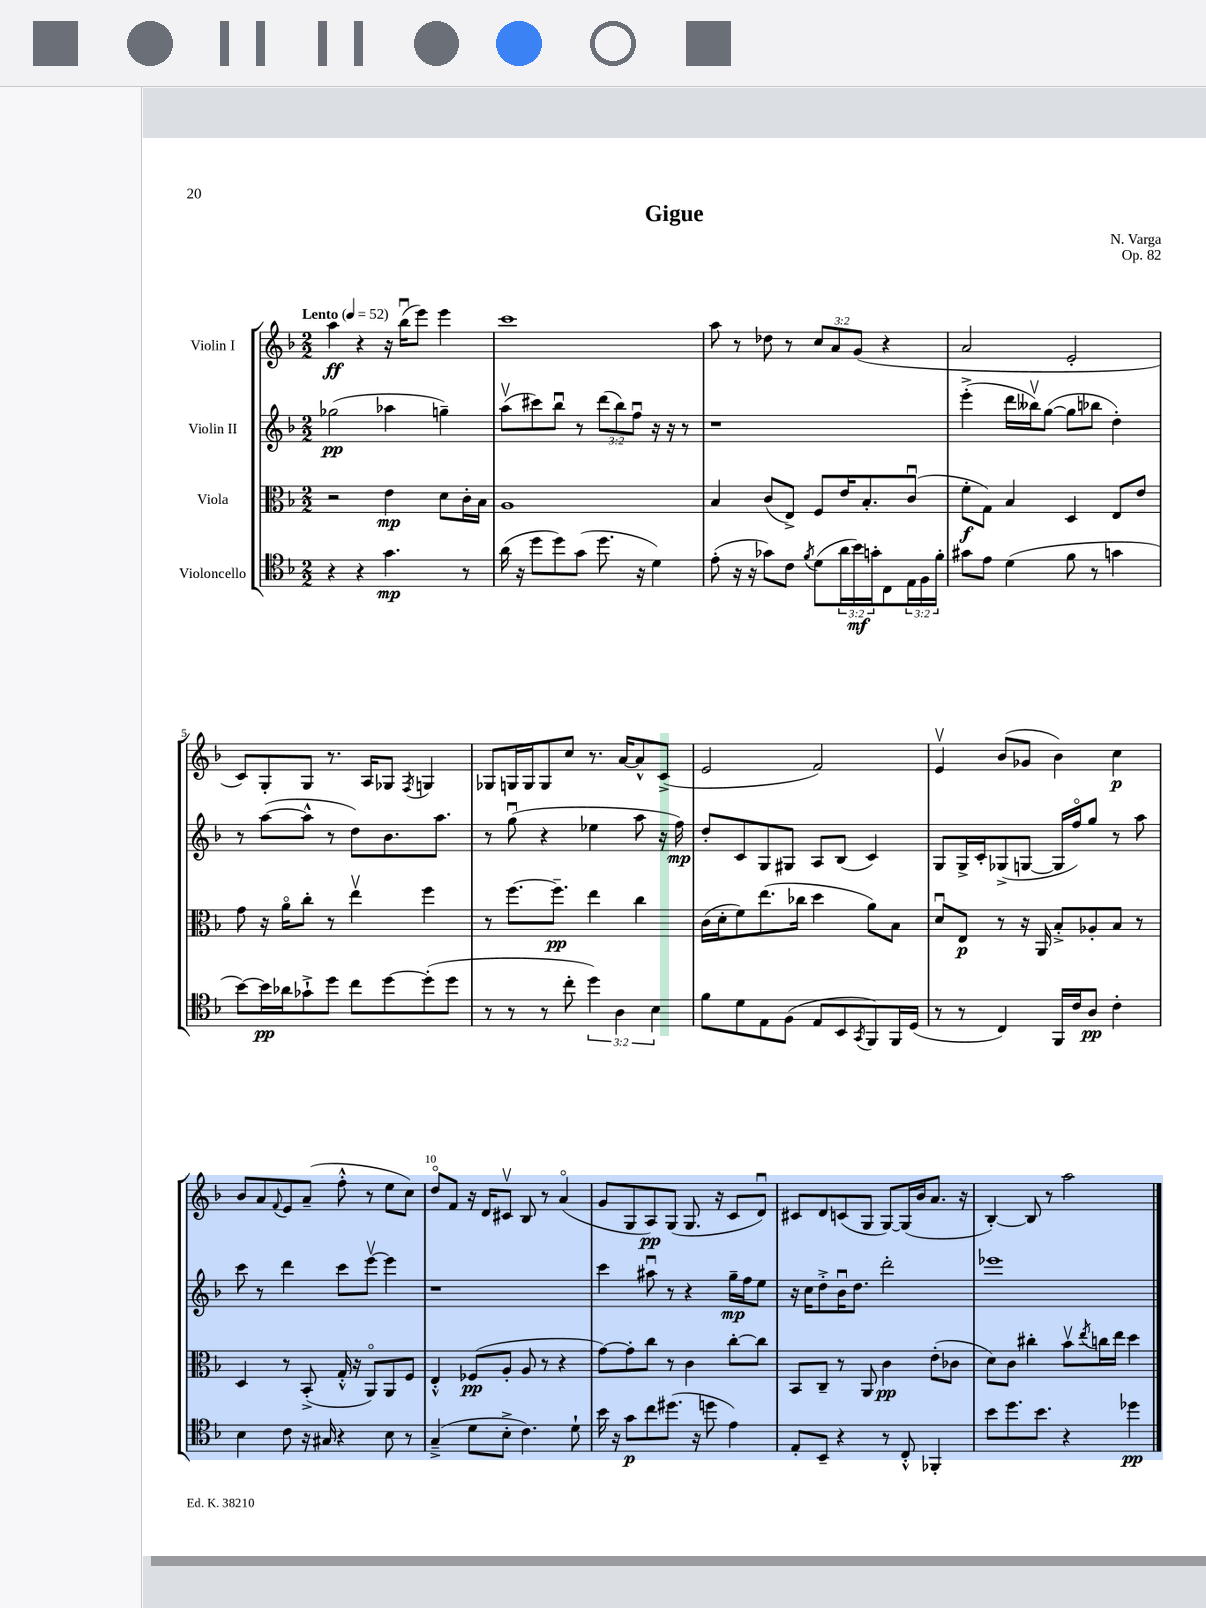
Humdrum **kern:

**kern	**dynam	**kern	**dynam	**kern	**dynam	**kern	**dynam
*part4	*part4	*part3	*part3	*part2	*part2	*part1	*part1
*staff4	*staff4	*staff3	*staff3	*staff2	*staff2	*staff1	*staff1
*I"Violoncello	*	*I"Viola	*	*I"Violin II	*	*I"Violin I	*
*clefC4	*	*clefC3	*	*clefG2	*	*clefG2	*
*k[b-]	*	*k[b-]	*	*k[b-]	*	*k[b-]	*
*M2/2	*	*M2/2	*	*M2/2	*	*M2/2	*
*MM52	*	*MM52	*	*MM52	*	*MM52	*
=1	=1	=1	=1	=1	=1	=1	=1
!	!	!	!	!	!	!LO:TX:a:B:t=Lento	!
4r	.	2r	.	(2gg-X\	pp	4aa\	ff
4r	.	.	.	.	.	4r	.
4.g\	mp	4e\	mp	4aa-X\	.	16r	.
.	.	.	.	.	.	(16bb-u\KL	.
.	.	.	.	.	.	8eee\J)	.
.	.	8d\L	.	4ggn~\)	.	4eee\	.
8r	.	16c'\L	.	.	.	.	.
.	.	16B-\JJ	.	.	.	.	.
=2	=2	=2	=2	=2	=2	=2	=2
(16a\	.	1A	.	(8aav\L	.	1ccc	.
16r	.	.	.	.	.	.	.
8dd\L	.	.	.	8ccc#X\)	.	.	.
8dd\)	.	.	.	8bb-u\J	.	.	.
(8g\J	.	.	.	8r	.	.	.
8.dd\	.	.	.	(12ddd\L	.	.	.
.	.	.	.	12bb-\)	.	.	.
.	.	.	.	12ffu\J	.	.	.
16r	.	.	.	.	.	.	.
4d\)	.	.	.	16r	.	.	.
.	.	.	.	16r	.	.	.
.	.	.	.	8r	.	.	.
=3	=3	=3	=3	=3	=3	=3	=3
(8e'\	.	4B-/	.	1r	.	8aa\	.
16r	.	.	.	.	.	8r	.
16r	.	.	.	.	.	.	.
8g-X\L)	.	(8c/L	.	.	.	8dd-X\	.
8c\J	.	8E^/J)	.	.	.	8r	.
8qf/	.	.	.	.	.	.	.
(8d\L	.	8F/L	.	.	.	12cc/L	.
.	.	.	.	.	.	12a/	.
24a\L	.	16e/K	.	.	.	.	.
24b-\)	mf	.	.	.	.	(12g/J	.
.	.	8.B-'/	.	.	.	.	.
24gn'\J	.	.	.	.	.	.	.
8C\	.	.	.	.	.	4r	.
24E\L	.	(8cu/J	.	.	.	.	.
24F\	.	.	.	.	.	.	.
24f'\JJ	.	.	.	.	.	.	.
=4	=4	=4	=4	=4	=4	=4	=4
8g#X\L	.	8f'\L	f	(4eee'^\	.	2a/	.
8e\J	.	8G\J)	.	.	.	.	.
(4d\	.	4B-/	.	16ddd\LL	.	.	.
.	.	.	.	16bb--Xv\J)	.	.	.
.	.	.	.	([8gg\J	.	.	.
8f\	.	4D/	.	8gg\L]	.	2e'/	.
8r	.	.	.	8bb-X\J	.	.	.
4gn\	.	8E/L	.	4dd'\)	.	.	.
.	.	8e/J	.	.	.	.	.
!!LO:LB:g=z
=5	=5	=5	=5	=5	=5	=5	=5
[8b-\L)	.	8g\	.	8r	.	8c/L)	.
16b-\L]	pp	16r	.	([8aa\L	.	8G'/	.
16a-X\J	.	16a\KL	.	.	.	.	.
8g-X`^\	.	8cc'\J	.	8aa^^\J]	.	8G/J	.
8dd\J	.	8r	.	8r	.	8.r	.
8cc\L	.	4eev\	.	8dd\L)	.	.	.
.	.	.	.	.	.	16A/KL	.
[8dd\	.	.	.	8.b-\	.	8G-X/J	.
.	.	.	.	.	.	8qF/	.
(8dd'\]	.	4ff\	.	.	.	4Gn/	.
.	.	.	.	8.aa\J	.	.	.
8dd\J	.	.	.	.	.	.	.
=6	=6	=6	=6	=6	=6	=6	=6
8r	.	8r	.	8r	.	8G-X/L	.
8r	.	[8.ff\L	.	(8ggu\	.	16Gn/L	.
.	.	.	.	.	.	16G/J	.
8r	.	.	.	4r	.	8G/	.
.	.	8.ff~\J]	pp	.	.	.	.
8cc'\	.	.	.	.	.	8cc/J	.
6dd\)	.	4ee\	.	4ee-X\	.	8.r	.
6A\	.	.	.	.	.	.	.
.	.	.	.	.	.	[16a/KL	.
.	.	4cc\	.	8aa\	.	8a^^/]	.
6B-\	.	.	.	.	.	.	.
.	.	.	.	16r	.	(8c^/J	.
.	.	.	.	16ff\)	mp	.	.
=7	=7	=7	=7	=7	=7	=7	=7
8f\L	.	(16c\LL	.	8dd'/L	.	2e/	.
.	.	16d'\J	.	.	.	.	.
8d\	.	8f\)	.	8c/	.	.	.
8E\	.	(8.ee\	.	8G/	.	.	.
(8F\J	.	.	.	8G#X/J	.	.	.
.	.	16cc-X\Jk	.	.	.	.	.
8E/L	.	4dd\	.	8A/L	.	2f/)	.
8BB-/	.	.	.	(8B-/J	.	.	.
8qGG/	.	.	.	.	.	.	.
8FF/)	.	8a\L)	.	4c/)	.	.	.
16FF/L	.	8B-\J	.	.	.	.	.
(16D/JJ	.	.	.	.	.	.	.
=8	=8	=8	=8	=8	=8	=8	=8
8r	.	8du/L	.	8G/L	.	4ev/	.
8r	.	8E/J	p	16G^/L	.	.	.
.	.	.	.	16c'/J	.	.	.
4C/)	.	8r	.	(8G-X^/	.	(8b-/L	.
.	.	16r	.	[8Gn/J	.	8g-X/J	.
.	.	16AA/	.	.	.	.	.
16FF/LL	.	8B-'^/L	.	16G/LL]	.	4b-\)	.
16c/J	.	.	.	16ff/J)	.	.	.
8A/J	pp	8A-X'/	.	8gg/J	.	.	.
4c'\	.	8B-/J	.	8r	.	4cc\	p
.	.	8r	.	8aa\	.	.	.
!!LO:LB:g=z
=9	=9	=9	=9	=9	=9	=9	=9
4B-\	.	4D/	.	8ccc\	.	8b-/L	.
.	.	.	.	8r	.	8a/	.
.	.	.	.	.	.	8qqf/	.
8c\	.	8r	.	4ddd\	.	8e/	.
16r	.	(8BB-'^/	.	.	.	(8a~/J	.
16G#X/	.	.	.	.	.	.	.
4r	.	16G'^^/	.	8ccc\L	.	8ff'^^\	.
.	.	16r	.	.	.	.	.
.	.	8AA/L)	.	[8eeev\J	.	8r	.
8B-\	.	8AA/	.	4eee\]	.	8ee\L	.
8r	.	8F/J	.	.	.	8cc\J)	.
=10	=10	=10	=10	=10	=10	=10	=10
(4G~^/	.	4E'^^/	.	1r	.	8dd/L	.
.	.	.	.	.	.	8f/J	.
8d\L	.	(8F-X/L	pp	.	.	16r	.
.	.	.	.	.	.	16d/KL	.
8B-'^\J	.	8A'/J	.	.	.	8c#Xv/J	.
4.c\)	.	8A/	.	.	.	8B-/	.
.	.	8r	.	.	.	8r	.
.	.	4r	.	.	.	(4a/	.
8d`\	.	.	.	.	.	.	.
=11	=11	=11	=11	=11	=11	=11	=11
16b-\	.	[8g\L)	.	4ccc\	.	8g/L	.
16r	.	.	.	.	.	.	.
8g\L	p	8g'\]	.	.	.	8G/	.
8cc\	.	8cc\J	.	8aa#Xu\	.	8A/)	pp
(8.dd#X\J	.	8r	.	8r	.	(8G/J	.
.	.	4c\	.	4r	.	8.G/	.
16r	.	.	.	.	.	.	.
8ddn\	.	.	.	.	.	.	.
.	.	.	.	.	.	16r	.
4e\)	.	[8cc'\L	.	16gg~\LL	mp	8c/L	.
.	.	.	.	16ff\J	.	.	.
.	.	8cc\J]	.	8ee\J	.	8du/J)	.
=12	=12	=12	=12	=12	=12	=12	=12
8E'/L	.	8BB-/L	.	16r	.	8c#X/L	.
.	.	.	.	16cc\KL	.	.	.
8BB-~/J	.	8C~/J	.	8dd'^\	.	8d/	.
4r	.	8r	.	16b-u\K	.	(8cn/	.
.	.	.	.	8.dd\J	.	.	.
.	.	8AA/	.	.	.	8G/J	.
8r	.	4c\	pp	2ddd'\	.	[8G/L)	.
8C'^^/	.	.	.	.	.	(16G/L]	.
.	.	.	.	.	.	16b-/J	.
4FF-X'/	.	(8e'\L	.	.	.	8.a/J	.
.	.	8c-X\J	.	.	.	.	.
.	.	.	.	.	.	16r	.
=13	=13	=13	=13	=13	=13	=13	=13
8b-\L	.	8d\L)	.	1eee-X	.	[4B-'/)	.
8.dd\	.	8c\J	.	.	.	.	.
.	.	4cc#X'\	.	.	.	8B-/]	.
8.b-\J	.	.	.	.	.	.	.
.	.	.	.	.	.	8r	.
4r	.	8b-v\L	.	.	.	2aa\	.
.	.	8qee/	.	.	.	.	.
.	.	16ccn\L	.	.	.	.	.
.	.	16ee\JJ	.	.	.	.	.
4dd-X\	pp	4dd\	.	.	.	.	.
==	==	==	==	==	==	==	==
*-	*-	*-	*-	*-	*-	*-	*-
